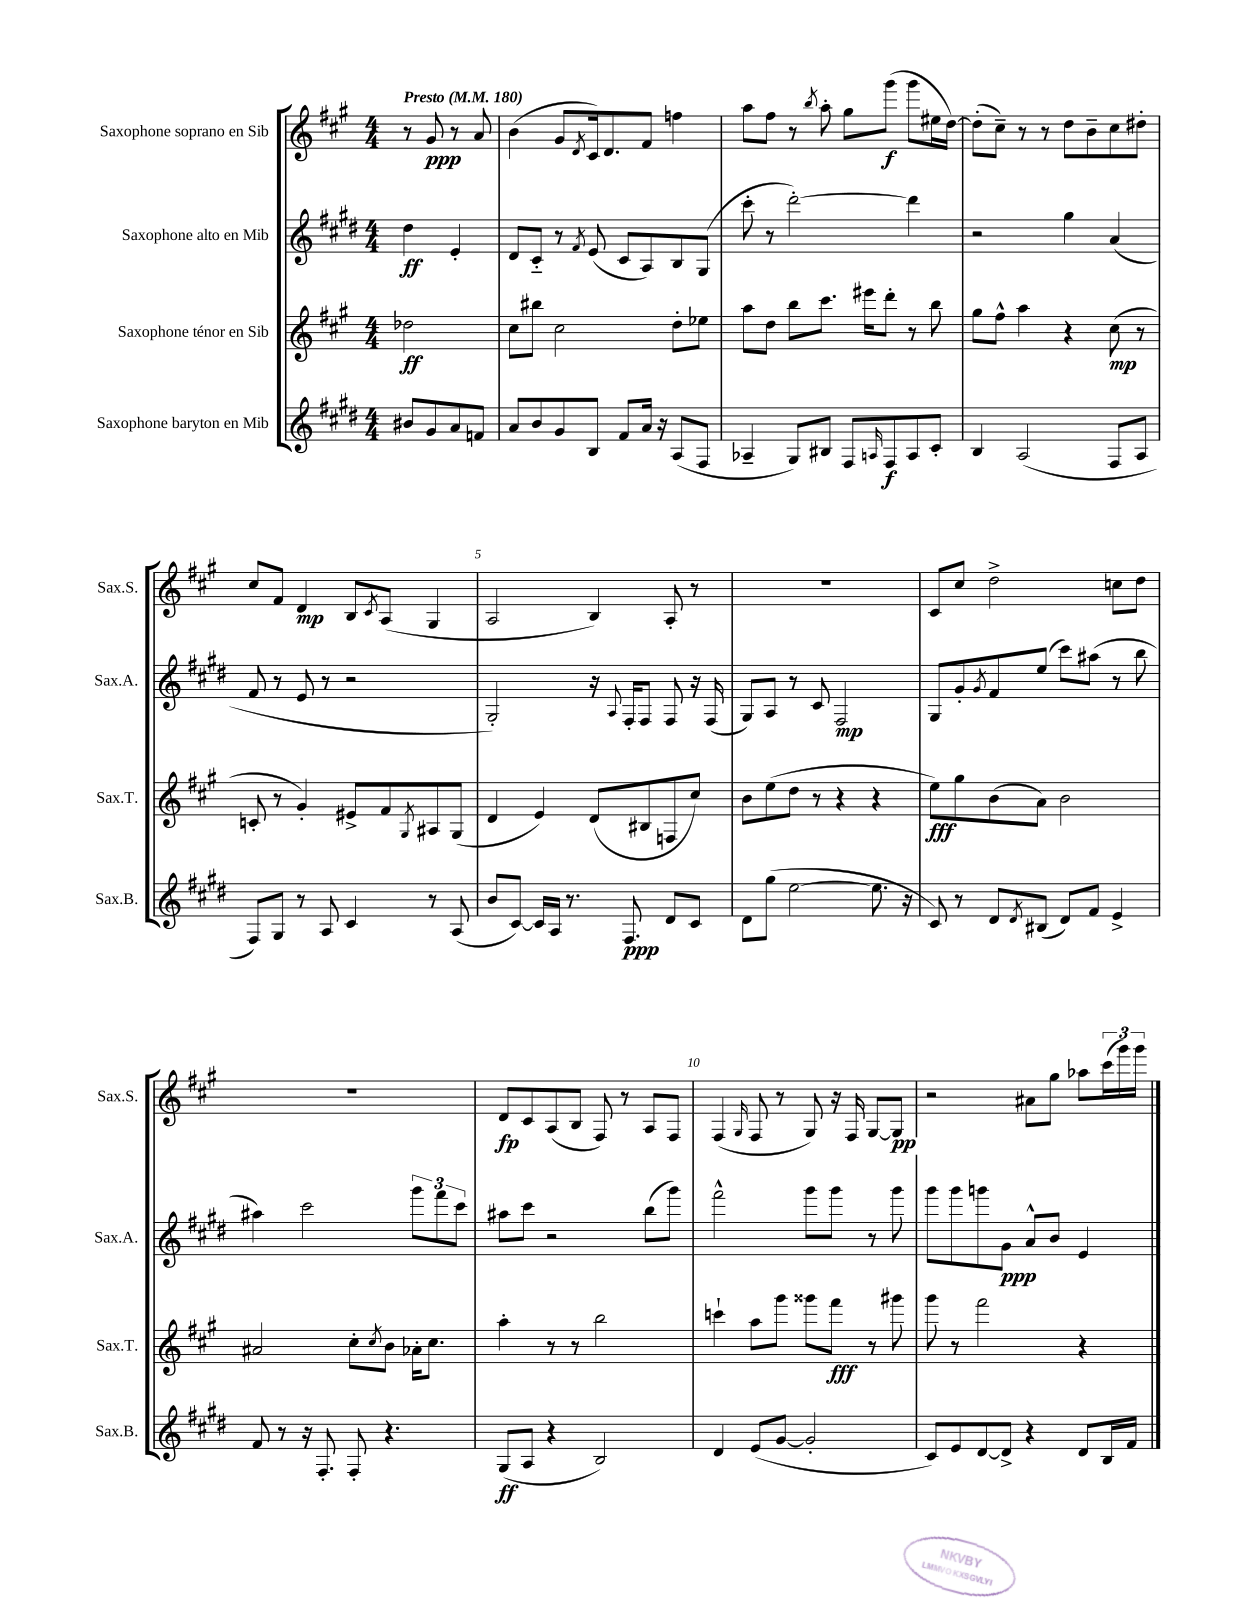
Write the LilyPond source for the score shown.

<<
\new StaffGroup <<
\new Staff = "s0" \with { instrumentName = "Saxophone soprano en Sib" shortInstrumentName = "Sax.S." } {
    \clef treble \key a \major \numericTimeSignature \time 4/4 \partial 2 \tempo "Presto" 4 = 180
    r8 gis'8\ppp r8 a'8 |
    b'4( gis'8 \acciaccatura { d'8 } cis'16) d'8. fis'8 f''4 |
    a''8 fis''8 r8 \acciaccatura { b''8 } a''8-. gis''8 gis'''8\f( gis'''8 eis''16 d''16~) |
    d''8-.( cis''8--) r8 r8 d''8 b'8-- cis''8 dis''8-. |
    cis''8 fis'8 d'4\mp b8 \acciaccatura { cis'8 } a8( gis4 |
    a2 b4) a8-. r8 |
    R1 |
    cis'8 cis''8 d''2-> c''8 d''8 |
    R1 |
    d'8\fp cis'8 a8( b8 fis8) r8 a8 fis8 |
    fis4( \grace { gis16 } fis8 r8 gis8) r16 fis16 gis8~ gis8\pp |
    r2 ais'8 gis''8 aes''8 \tuplet 3/2 { cis'''16( gis'''16) gis'''16 } \bar "|." |
}
\new Staff = "s1" \with { instrumentName = "Saxophone alto en Mib" shortInstrumentName = "Sax.A." } {
    \clef treble \key e \major \numericTimeSignature \time 4/4 \partial 2
    dis''4\ff e'4-. |
    dis'8 cis'8-_ r8 \acciaccatura { fis'8 } e'8( cis'8 a8) b8 gis8( |
    cis'''8-. r8 dis'''2~-.) dis'''4 |
    r2 gis''4 a'4( |
    fis'8 r8 e'8 r8 r2 |
    gis2-.) r16 \appoggiatura { a8 } fis16-. fis8 fis8 r16 fis16( |
    gis8) a8 r8 cis'8 fis2\mp |
    gis8 gis'8-. \acciaccatura { gis'8 } fis'8 e''8( cis'''8) ais''8( r8 b''8 |
    ais''4) cis'''2 \tuplet 3/2 { gis'''8 fis'''8 cis'''8 } |
    ais''8 cis'''8 r2 b''8( gis'''8) |
    fis'''2-^ gis'''8 gis'''8 r8 gis'''8 |
    gis'''8 gis'''8 g'''8 gis'8\ppp a'8-^ b'8 e'4 \bar "|." |
}
\new Staff = "s2" \with { instrumentName = "Saxophone ténor en Sib" shortInstrumentName = "Sax.T." } {
    \clef treble \key a \major \numericTimeSignature \time 4/4 \partial 2
    des''2\ff |
    cis''8 bis''8 cis''2 d''8-. ees''8 |
    a''8 d''8 b''8 cis'''8. eis'''16 d'''8-. r8 b''8 |
    gis''8 fis''8-^ a''4 r4 cis''8\mp( r8 |
    c'8-. r8 gis'4-.) eis'8-> fis'8 \acciaccatura { gis8 } ais8 gis8( |
    d'4 e'4) d'8( bis8 f8 cis''8) |
    b'8 e''8( d''8 r8 r4 r4 |
    e''8\fff) gis''8 b'8( a'8) b'2 |
    ais'2 cis''8-. \acciaccatura { cis''8 } b'8 aes'16-. cis''8. |
    a''4-. r8 r8 b''2 |
    c'''4-! a''8 gis'''8 gisis'''8 fis'''8\fff r8 gis'''8 |
    gis'''8 r8 fis'''2 r4 \bar "|." |
}
\new Staff = "s3" \with { instrumentName = "Saxophone baryton en Mib" shortInstrumentName = "Sax.B." } {
    \clef treble \key e \major \numericTimeSignature \time 4/4 \partial 2
    bis'8 gis'8 a'8 f'8 |
    a'8 b'8 gis'8 b8 fis'8 a'16 r16 a8( fis8 |
    aes4-- gis8) bis8 fis8 \grace { a16 } fis8\f a8 cis'8-. |
    b4 a2( fis8 a8 |
    fis8) gis8 r8 a8 cis'4 r8 a8( |
    b'8 cis'8~) cis'16 a16 r8. fis8.\ppp dis'8 cis'8 |
    dis'8 gis''8( e''2~ e''8. r16 |
    cis'8) r8 dis'8 \acciaccatura { dis'8 } bis8( dis'8) fis'8 e'4-> |
    fis'8 r8 r16 fis8.-. fis8-. r4. |
    gis8\ff( a8 r4 b2) |
    dis'4 e'8( gis'8~ gis'2-. |
    cis'8) e'8 dis'8~ dis'8-> r4 dis'8 b16 fis'16 \bar "|." |
}
>>
>>
\layout { \context { \Score \override BarNumber.break-visibility = ##(#f #t #t) barNumberVisibility = #(every-nth-bar-number-visible 5) } }
